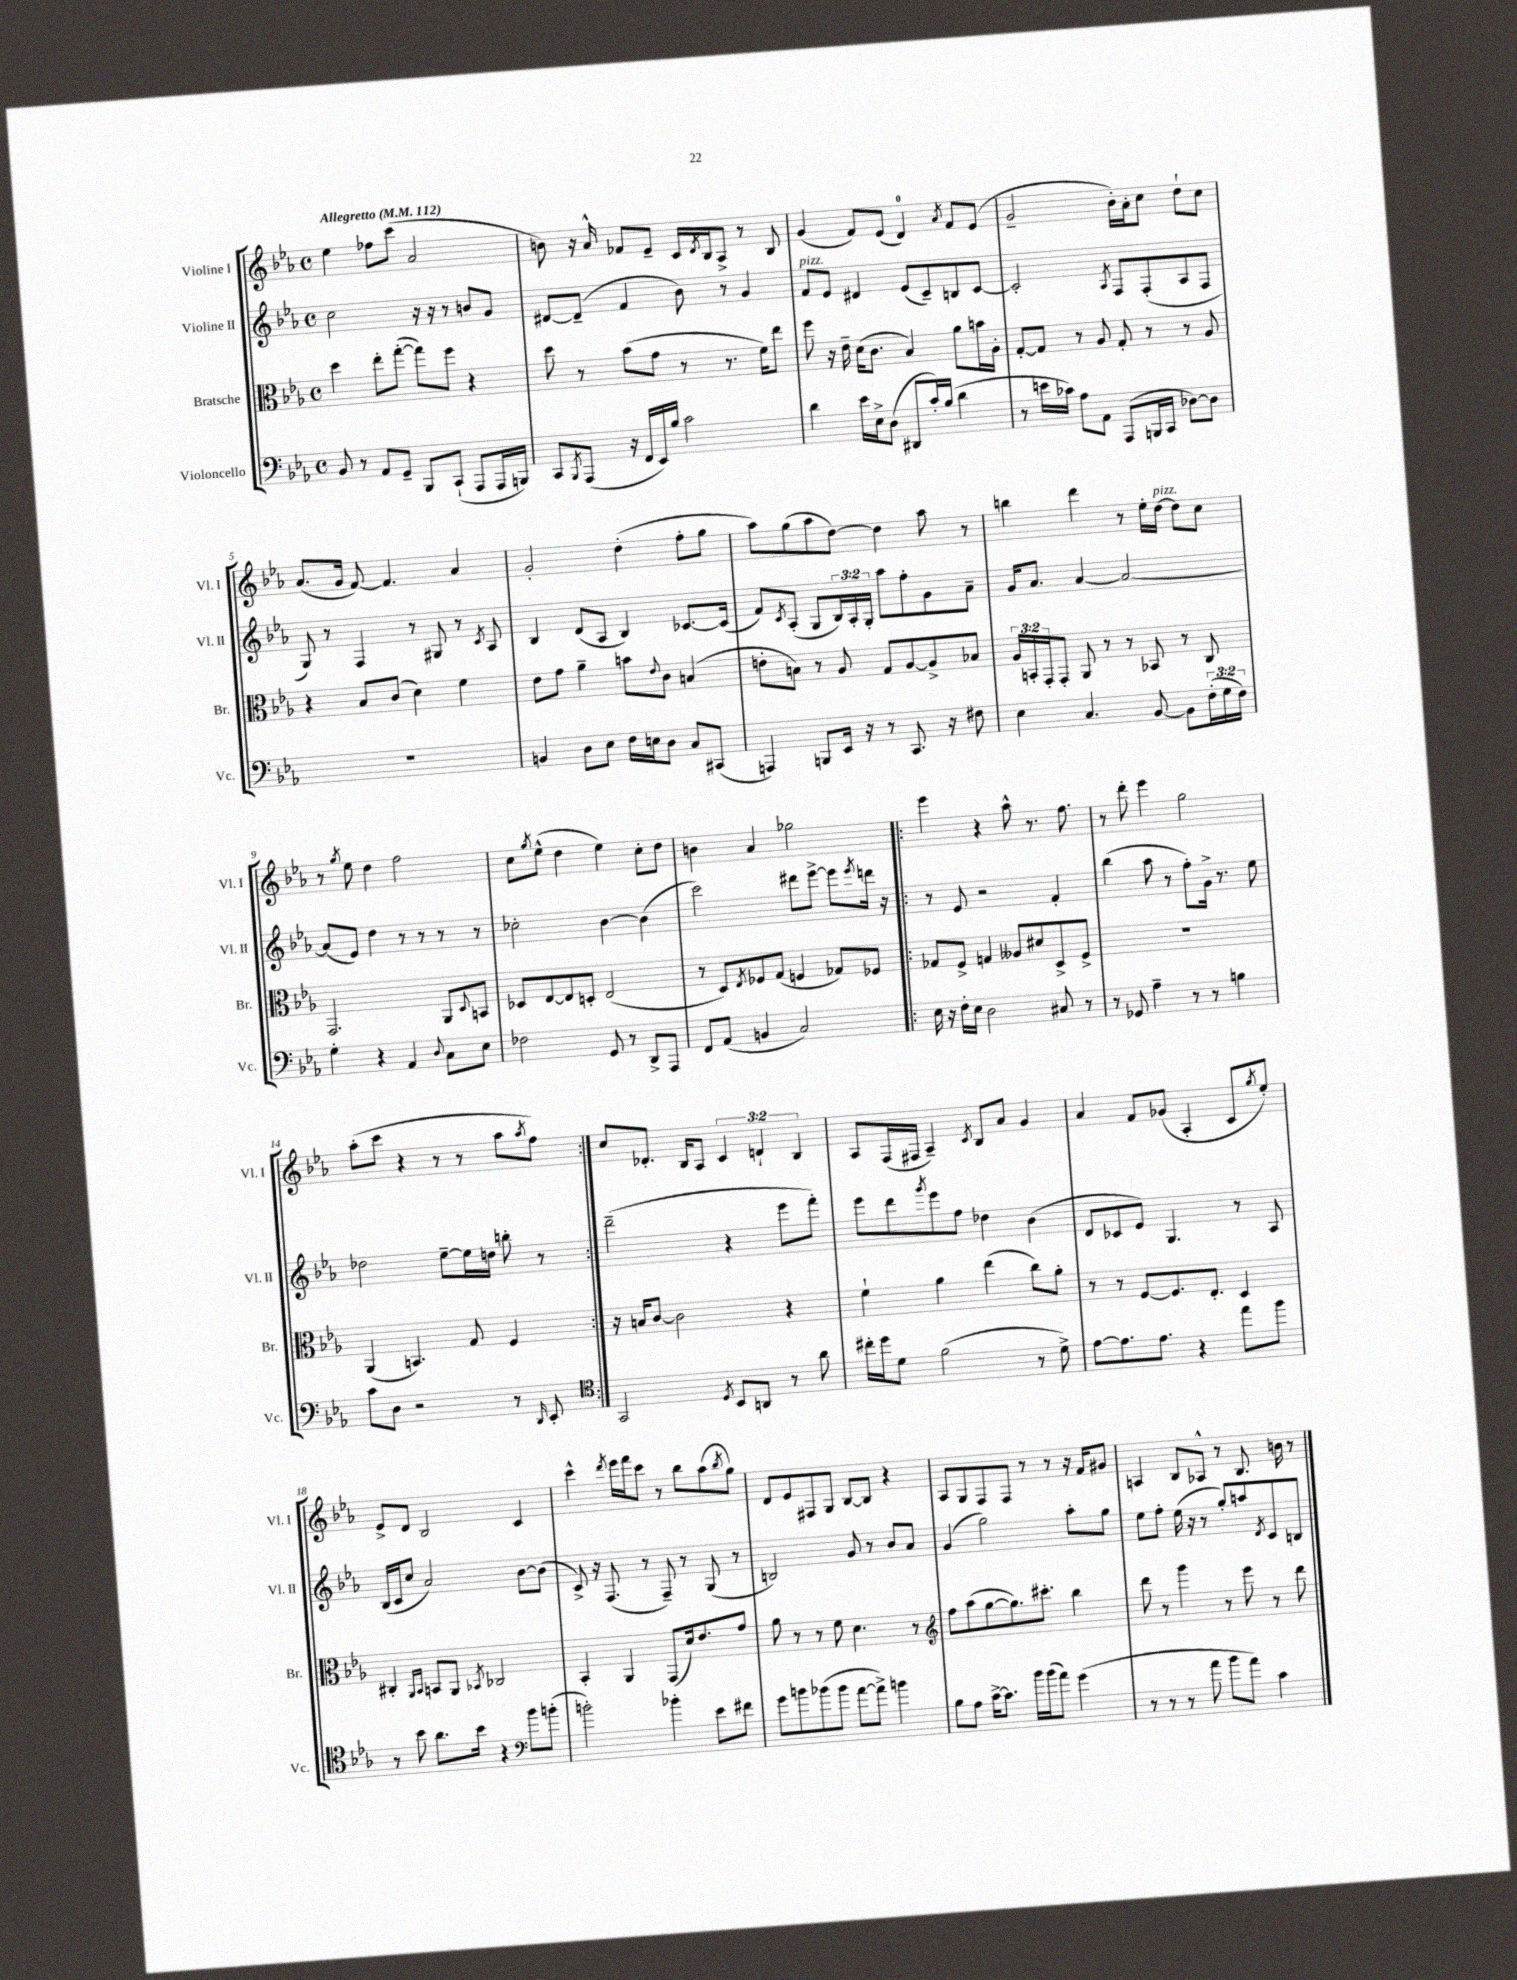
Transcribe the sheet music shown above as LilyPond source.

<<
\new StaffGroup <<
\new Staff = "s0" \with { instrumentName = "Violine I" shortInstrumentName = "Vl. I" } {
    \clef treble \key ees \major \defaultTimeSignature \time 4/4 \override Staff.TupletNumber.text = #tuplet-number::calc-fraction-text \tempo "Allegretto" 4 = 112
    ees''4 fes''8 c'''8( aes'2 |
    b'8) r16 aes'16-^ fes'8 ees'8-- c'16 \acciaccatura { d'8 } bes16 aes8-> r8 bes8 |
    g'4( f'8) ees'8( d'4-0) \acciaccatura { aes'8 } f'8 ees'8( |
    g'2-- bes'16-.) aes'16-. c''8 d''8-! c''8 |
    aes'8.( g'16 f'8~) f'4. aes'4 |
    g'2-. d''4-.( f''8-. g''8 |
    aes''8) g''8( aes''8 d''8~) d''4 aes''8 r8 |
    b''4 d'''4 r8 ees''16-. d''16~^\markup { \italic "pizz." } d''8 c''8 |
    r8 \acciaccatura { g''8 } ees''8 d''4 f''2 |
    c''8 \acciaccatura { g''8 } ees''8-^( d''4 ees''4) c''8-. d''8 |
    b'4 aes'4 ges''2 |
    \repeat volta 2 { ees'''4 r4 aes''8-^ r8. f''8. |
    r8 d'''8-. ees'''4 g''2 |
    aes''8-.( c'''8 r4 r8 r8 aes''8 \acciaccatura { aes''8 } f''8) | }
    c''8 des'8.-. bes16 aes8 \tuplet 3/2 { c'4 d'4-! bes4 } |
    aes8 f16( fis16 aes4--) \acciaccatura { c'8 } bes8 aes'8 g'4 |
    aes'4 f'8 ges'8( aes4-. c'8 \acciaccatura { g''8 } ees''8-.) |
    ees'8-> d'8 bes2 c'4 |
    c'''4-^ \acciaccatura { d'''8 } ees'''16 f'''16 c'''8 r8 bes''8 aes''8( \acciaccatura { bes''8 } g''8) |
    d'8 ees'8 fis8 g8 bes8~ bes8 r4 |
    aes8 g8 f8 f8 r8 r8 r16 f'16 gis'8 |
    a4 bes8 aes8-^ r8 bes8. b'16 r8 \bar "|." |
}
\new Staff = "s1" \with { instrumentName = "Violine II" shortInstrumentName = "Vl. II" } {
    \clef treble \key ees \major \defaultTimeSignature \time 4/4 \override Staff.TupletNumber.text = #tuplet-number::calc-fraction-text
    c''2 r16 r16 r8 b'8 g'8 |
    dis'8~ dis'8--( f'4 bes'8) r8 g'4 |
    f'8^\markup { \italic "pizz." } ees'8 dis'4 ees'8( c'8--) b8 c'8~ |
    c'2-. \acciaccatura { aes8 } f8 f8-.( aes8 f8 |
    g8) r8 f4 r8 gis8 r8 \acciaccatura { c'8 } aes8 |
    bes4 d'8( aes8 bes4) ces'8.~ ces'16( |
    f'8) \acciaccatura { c'8 } aes8-.( g8 \tuplet 3/2 { bes16) aes16-. g16-. } aes''8 f''8-. g'8 aes'8-- |
    g'16 aes'8. aes'4~ aes'2~ |
    aes'8( ees'8) d''4 r8 r8 r8 r8 |
    ces''2-. bes'4~ bes'4( |
    c'''2) dis'''8 ees'''8~-> ees'''8 \acciaccatura { ees'''8 } d'''16 r16 |
    \repeat volta 2 { r8 ees'8 r2 f'4-. |
    bes''4( aes''8 r8 f''8-.) g'16-> r8. ees''8 |
    des''2 ees''8~-- ees''16 d''16 b''8-. r8 | }
    d'''2--( r4 ees'''8 f'''8-.) |
    ees'''8 d'''8 \acciaccatura { g'''8 } ees'''8 f''8 des''4 bes'4( |
    d'8 ces'8 ees'8) g4. r8 aes8 |
    bes16( c'16 c''8 aes'2) bes'8~ bes'8( |
    c'8->) r16 f8.( r8 f8--) r8 g8( r8 |
    b2) g'8 r8 bes'8 aes'8 |
    g'4( g''2) aes''8-. g''8 |
    ees''8 f''8-. ees''16( r16 r8 g''8-.) a''8 \acciaccatura { d'8 } c'8 b8 \bar "|." |
}
\new Staff = "s2" \with { instrumentName = "Bratsche" shortInstrumentName = "Br." } {
    \clef alto \key ees \major \defaultTimeSignature \time 4/4 \override Staff.TupletNumber.text = #tuplet-number::calc-fraction-text
    d''4 ees''8-. g''8~-.( g''8) f''8 r4 |
    d''8 r8 bes'8( g'8 r8 r8. f'16) ees''8 |
    f''8 r16 ees'16-- d'16( c'8. bes4) aes'8 b'16 aes16-. |
    g8~-. g8 r8 aes8 g8-. r8 r8 aes8 |
    r4 bes8 c'8( d'4) f'4 |
    ees'8 g'8 aes'4-- b'8 \appoggiatura { ees'8 } c'8 b4( |
    e'8-. b8) r8 aes8 g8 aes8~ aes8-> bes8 |
    \tuplet 3/2 { aes16 b,16-. g,16-. } g,8-. aes,8 r8 r8 bes,8 r8 c8 |
    g,2. aes,8 \appoggiatura { d8 } b,8 |
    des8 ees8~ ees8 d8-. ees2( |
    r8 d8) \acciaccatura { ees8 } fes8 g8( f4 ges8) fes8 |
    \repeat volta 2 { ges8 f8-> g4 aeses8 dis'8 d8-> f8-> |
    R1 |
    aes,4( b,4.) g8 f4 | }
    r16 b16 c'8~ c'2 r4 |
    f'4-! aes'4 ees''4( c''8) aes'8-. |
    r8 r8 f8~ f8. ees8.-. d4 |
    cis4-. \grace { aes,16 bes,16 } b,8 aes,8 \acciaccatura { bes,8 } ces2 |
    bes,4-. aes,4 g,8( d'16) ees'8. g'8 |
    aes'8 r8 r8 f'8 d'4. r8 |
    \clef treble f''8 aes''8( g''8~ g''8.) cis'''8.-. bes''4 |
    d'''8 r8 g'''4 r8 ees'''8 r8 d'''8 \bar "|." |
}
\new Staff = "s3" \with { instrumentName = "Violoncello" shortInstrumentName = "Vc." } {
    \clef bass \key ees \major \defaultTimeSignature \time 4/4 \override Staff.TupletNumber.text = #tuplet-number::calc-fraction-text
    bes,8 r8 aes,8 g,8-- bes,,8 c,8-!( aes,,8 aes,,16 b,,16) |
    c,8 \acciaccatura { bes,,8 } aes,,8( r16 f,16 ees,16) bes16 c'2 |
    d'4 ees'16 ees16-> d8( dis,8 c'16-.) bes16( d'4 |
    r8 e'16 ces'16) aes8 aes,8 aes,,8( b,,16 c,16 des8~) des8 |
    R1 |
    b,4 d8 ees8 f16 e16 d8 c8 cis,8( |
    a,,4) b,,8 ees,16 r16 r8 c,8. r16 fis8 |
    ees4 c4. bes,8~ bes,8 \tuplet 3/2 { f16-.( g16 f16) } |
    g4-. r4 aes,4 \appoggiatura { d8 } c8 ees8 |
    fes2 g,8 r8 d,8-> aes,,8 |
    f,8 aes,8( b,4 c2) |
    \repeat volta 2 { ees16 r16 f16-. ees16 d2 cis8 r8 |
    r8 ges,8 aes4-- r8 r8 b4 |
    c'8 d8 r2 r8 \grace { d,16 } ees,8-. | }
    \clef tenor g,2 \acciaccatura { d8 } bes,8 a,8 r8 aes'8 |
    cis''16-. d''16 d'8 f'2( r8 d'8->) |
    ees'8~ ees'8. ees'8. r4 ees''8 f''8 |
    r8 bes'8 aes'8. bes'16 r4 \clef bass bes'8 b'8-.( |
    b'2-.) bes'4-. ees'8 fis'8 |
    g'8 b'8 bes'8( bes'8 aes'8~ aes'8->) b'4 |
    bes8 aes8 c'16~-> c'8. bes'16 bes'16( aes'8) g'4( |
    r8 r8 r8 aes'8 bes'8 aes'8) c'4 \bar "|." |
}
>>
>>
